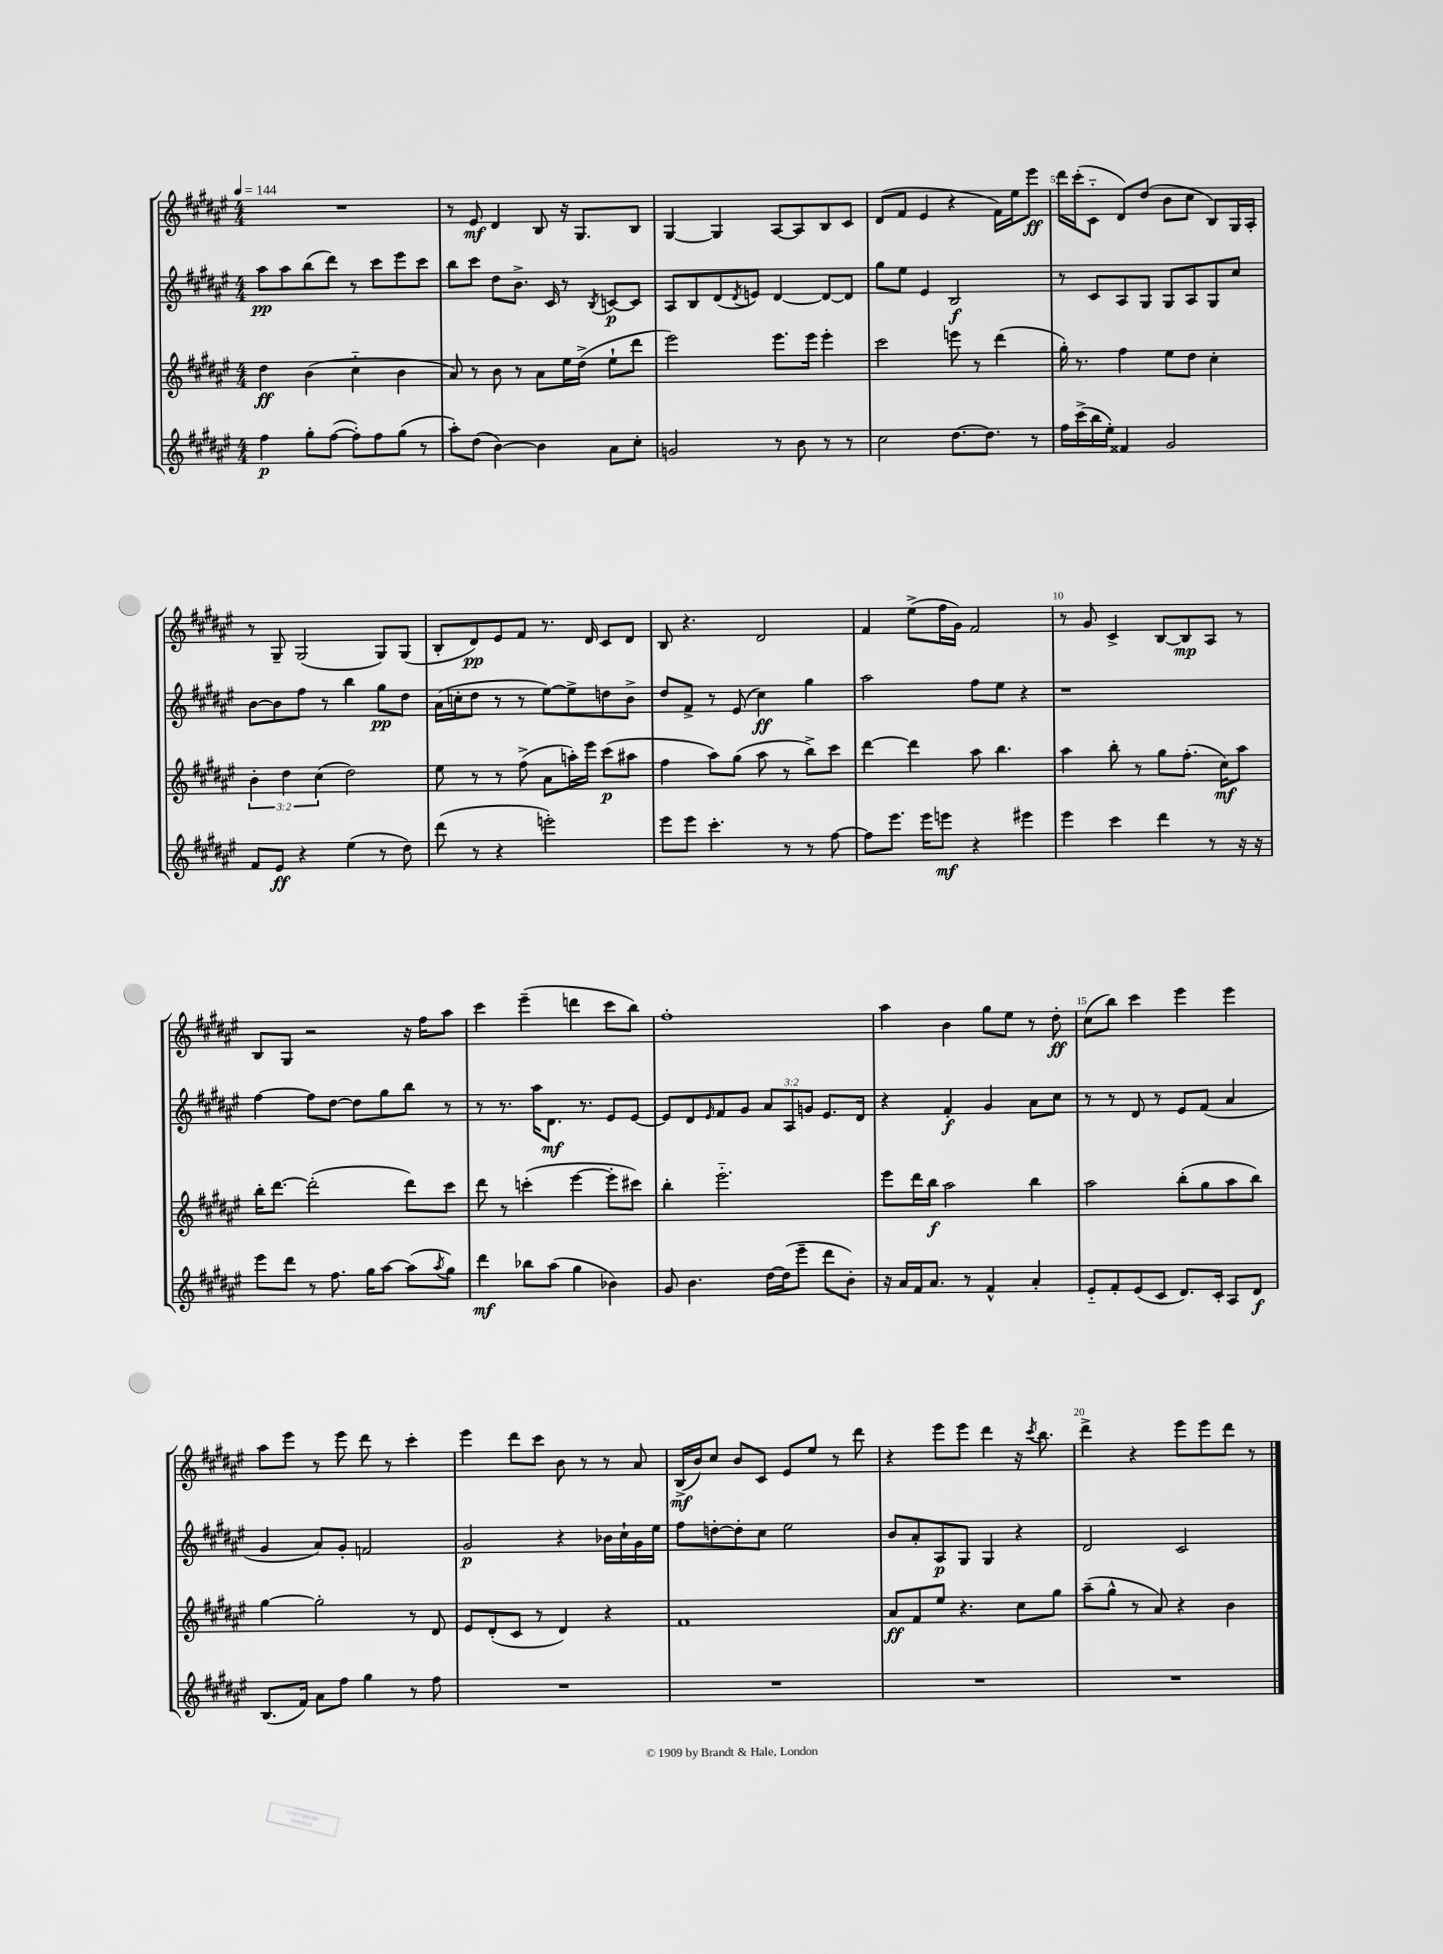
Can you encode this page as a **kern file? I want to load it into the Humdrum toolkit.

**kern	**kern	**kern	**kern
*staff4	*staff3	*staff2	*staff1
*clefG2	*clefG2	*clefG2	*clefG2
*k[f#c#g#d#a#e#]	*k[f#c#g#d#a#e#]	*k[f#c#g#d#a#e#]	*k[f#c#g#d#a#e#]
*M4/4	*M4/4	*M4/4	*M4/4
*MM144	*MM144	*MM144	*MM144
4ff#\	4dd#\	8aa#\L	1r
.	.	8aa#\	.
8gg#'\L	(4b\	(8bb\	.
([8ff#\J	.	8ddd#\J)	.
8ff#'\]L)	4cc#'~\	8r	.
8ff#\	.	8ccc#\L	.
(8gg#\J	4b\	8eee#\	.
8r	.	8ccc#\J	.
=	=	=	=
8aa#'\L)	8a#/)	8bb\L	8r
(8dd#\J	8r	8ccc#\J	8e#/
[4b\)	8b\	8dd#\L	4d#/
.	8r	8.b^\J	.
4b\]	8a#\L	.	8B/
.	.	16c#/	.
.	16ee#\L	8r	16r
.	(16dd#^\JJ	.	8.G#/L
.	.	8qB/	.
8a#\L	8ee#`\L	[8c/L	.
8cc#'\J	8ddd#\J	8c/]J	8B/J
=	=	=	=
2g/	2eee#\)	8A#/L	[4G#/
.	.	8B/	.
.	.	(8d#/	4G#/]
.	.	8qd#/	.
.	.	8e/J)	.
8r	8.eee#\L	[4d#/	[8A#/L
8b\	.	.	8A#/]
.	16eee#\Jk	.	.
8r	4eee#'\	8d#/_L	8B/
8r	.	8d#/]J	8c#/J
=	=	=	=
2cc#\	2ccc#\	8gg#\L	(8d#/L
.	.	8ee#\J	8f#/J
.	.	4e#/	4e#/
[8.dd#\L	8eee\	2B/	4r
.	8r	.	.
8.dd#\]J	.	.	.
.	(4ddd#\	.	16f#\LL)
.	.	.	16ee#\J
8r	.	.	8eee#\J
=	=	=	=
16ff#\LL	16gg#'\)	8r	16ddd#\LL
(16ccc#^\	8.r	.	(16ccc#'\J
16bb\	.	8c#/L	8c#'~\J
16ee#'\JJ)	.	.	.
4f##/	4ff#\	8A#/	8d#/L)
.	.	8G#/J	(8dd#/J
2g#/	8ee#\L	8G#/L	8b\L
.	8dd#\J	8A#/	8cc#\J
.	4cc#'\	8G#/	8B/L)
.	.	8cc#/J	16G#/L
.	.	.	16A#'/JJ
=	=	=	=
8f#/L	6b'\	[8b\L	8r
8e#/J	.	8b\]	8G#~/
.	6dd#\	.	.
4r	.	8ff#\J	(2G#/
.	(6cc#\	.	.
.	.	8r	.
(4ee#\	2dd#\)	4bb\	.
8r	.	8gg#\L	8G#/L)
8dd#\)	.	8dd#\J	(8G#/J
=	=	=	=
(8ddd#\	8ee#\	(16a#\LL	8B'/L
.	.	16cc'\J	.
8r	8r	8dd#\J	8d#/)
4r	8r	8r	8e#/
.	(8ff#^\	8r	8f#/J
2eee'\)	8a#\L	[8ee#\L)	8.r
.	16aa'\L)	8ee#^\]	.
.	16eee#\JJ	.	16d#/
.	(8ccc#\L	8dd\	8c#/L
.	8aa#\J	8b^\J	8d#/J
=	=	=	=
8eee#\L	4ff#\	8dd#/L	8B/
8eee#\J	.	8f#^/J	4.r
4.ccc#'\	8aa#\L)	8r	.
.	(8gg#\J	(8e#/	.
.	8aa#\	4cc#\)	2d#/
8r	8r	.	.
8r	8bb^\L)	4gg#\	.
[8ff#\	8ccc#\J	.	.
=	=	=	=
8ff#\]L	[4ddd#\	2aa#\	4f#/
8.eee#\J	.	.	.
.	4ddd#\]	.	(8ee#^\L
16eee#\LK	.	.	.
8eee\J	.	.	16ff#\L
.	.	.	16g#\JJ)
4r	8aa#\	8ff#\L	2f#/
.	4.bb\	8ee#\J	.
4eee#\	.	4r	.
=	=	=	=
4eee#\	4aa#\	1r	8r
.	.	.	8g#/
4ccc#\	8bb'\	.	4c#^/
.	8r	.	.
4ddd#\	8gg#\L	.	[8B/L
.	(8.ff#'\J	.	8B/]
8r	.	.	8A#/J
.	16cc#\LK)	.	.
16r	8aa#\J	.	8r
16r	.	.	.
=	=	=	=
8eee#\L	16bb'\LK	[4ff#\	8B/L
.	[8.ddd#\J	.	.
8ddd#\J	.	.	8G#/J
8r	(2ddd#'\]	8ff#\]L	2r
8.ff#\	.	[8dd#\J	.
.	.	8dd#\]L	.
16gg#\LK	.	.	.
[8aa#\J	.	8gg#\	.
(8aa#\]L	8ddd#\L)	8bb\J	16r
.	.	.	16ff#\LK
8qaa#/	.	.	.
8gg#\J)	8ccc#\J	8r	8aa#\J
=	=	=	=
4ddd#\	8ddd#\	8r	4ccc#\
.	8r	8.r	.
8bb-\L	(4ccc'\	.	(4eee#~\
.	.	16aa#\LK	.
(8aa#\J	.	8.d#\J	.
4gg#\	[4eee#\	.	4ddd\
.	.	8.r	.
4b-\)	8eee#'\]L	8e#/L	8ccc#\L
.	8ccc#\J)	[8e#/J	8bb\J)
=	=	=	=
8g#/	4bb'\	8e#/]L	1ff#'
4.b\	.	8d#/	.
.	.	16qqe#/	.
.	2.eee#'~\	8f#/	.
.	.	8g#/J	.
[16dd#\LL	.	12a#/L	.
(16dd#\]J	.	.	.
.	.	12A#/	.
8eee#~\J	.	.	.
.	.	12g/J	.
8ddd#\L	.	8.e#/L	.
8b'\J)	.	.	.
.	.	16d#/Jk	.
=	=	=	=
16r	8eee#\L	4r	4aa#\
16a#/LL	.	.	.
16f#/J	16ddd#\L	.	.
8.a#/J	16bb\JJ	.	.
.	2aa#\	4f#'/	4b\
8r	.	.	.
4f#^^/	.	4g#/	8gg#\L
.	.	.	8ee#\J
4a#'/	4bb\	8a#\L	8r
.	.	8cc#\J	8dd#'\
=	=	=	=
8e#'~/L	2aa#\	8r	(8cc#\L
8f#'/	.	8r	8bb\J)
(8e#/	.	8d#/	4ccc#\
8c#/J	.	8r	.
8.d#/L)	(8bb'\L	8e#/L	4eee#\
.	8gg#\	(8f#/J	.
16c#'/Jk	.	.	.
8A#/L	8aa#\	4a#/	4eee#\
8d#/J	8bb\J)	.	.
=	=	=	=
(8.B/L	[4gg#\	4g#/	8aa#\L
.	.	.	8eee#\J
16f#/Jk)	.	.	.
8a#\L	2gg#'\]	8a#/L)	8r
8ff#\J	.	8g#'/J	8eee#\
4gg#\	.	2f/	8ddd#\
.	.	.	8r
8r	8r	.	4ccc#'\
8ff#\	8d#/	.	.
=	=	=	=
1r	8e#/L	2g#/	4eee#\
.	(8d#'/	.	.
.	8c#/J	.	8ddd#\L
.	8r	.	8ccc#\J
.	4d#/)	4r	8b\
.	.	.	8r
.	4r	16b-\LL	8r
.	.	16cc#`\	.
.	.	16g#\	8a#/
.	.	16ee#\JJ	.
=	=	=	=
1r	1f#	8ff#\L	(16B^/LL
.	.	.	16b/J)
.	.	[8dd'\	8cc#/J
.	.	8dd'\]	8b/L
.	.	8cc#\J	8c#/J
.	.	2ee#\	8e#/L
.	.	.	8ee#/J
.	.	.	8r
.	.	.	8ddd#\
=	=	=	=
1r	8a#/L	8b/L	4r
.	8f#/	8a#'/	.
.	8ee#/J	8A#/	8eee#\L
.	4.r	8G#/J	8eee#\J
.	.	4G#/	4ddd#\
.	8cc#\L	4r	16r
.	.	.	8qccc#/
.	.	.	8.bb\
.	8gg#\J	.	.
=	=	=	=
1r	(8aa#~\L	2d#/	4ddd#^\
.	8gg#^^\J	.	.
.	8r	.	4r
.	8a#/)	.	.
.	4r	2c#/	8eee#\L
.	.	.	8eee#\
.	4b\	.	8ddd#\J
.	.	.	8r
==	==	==	==
*-	*-	*-	*-
